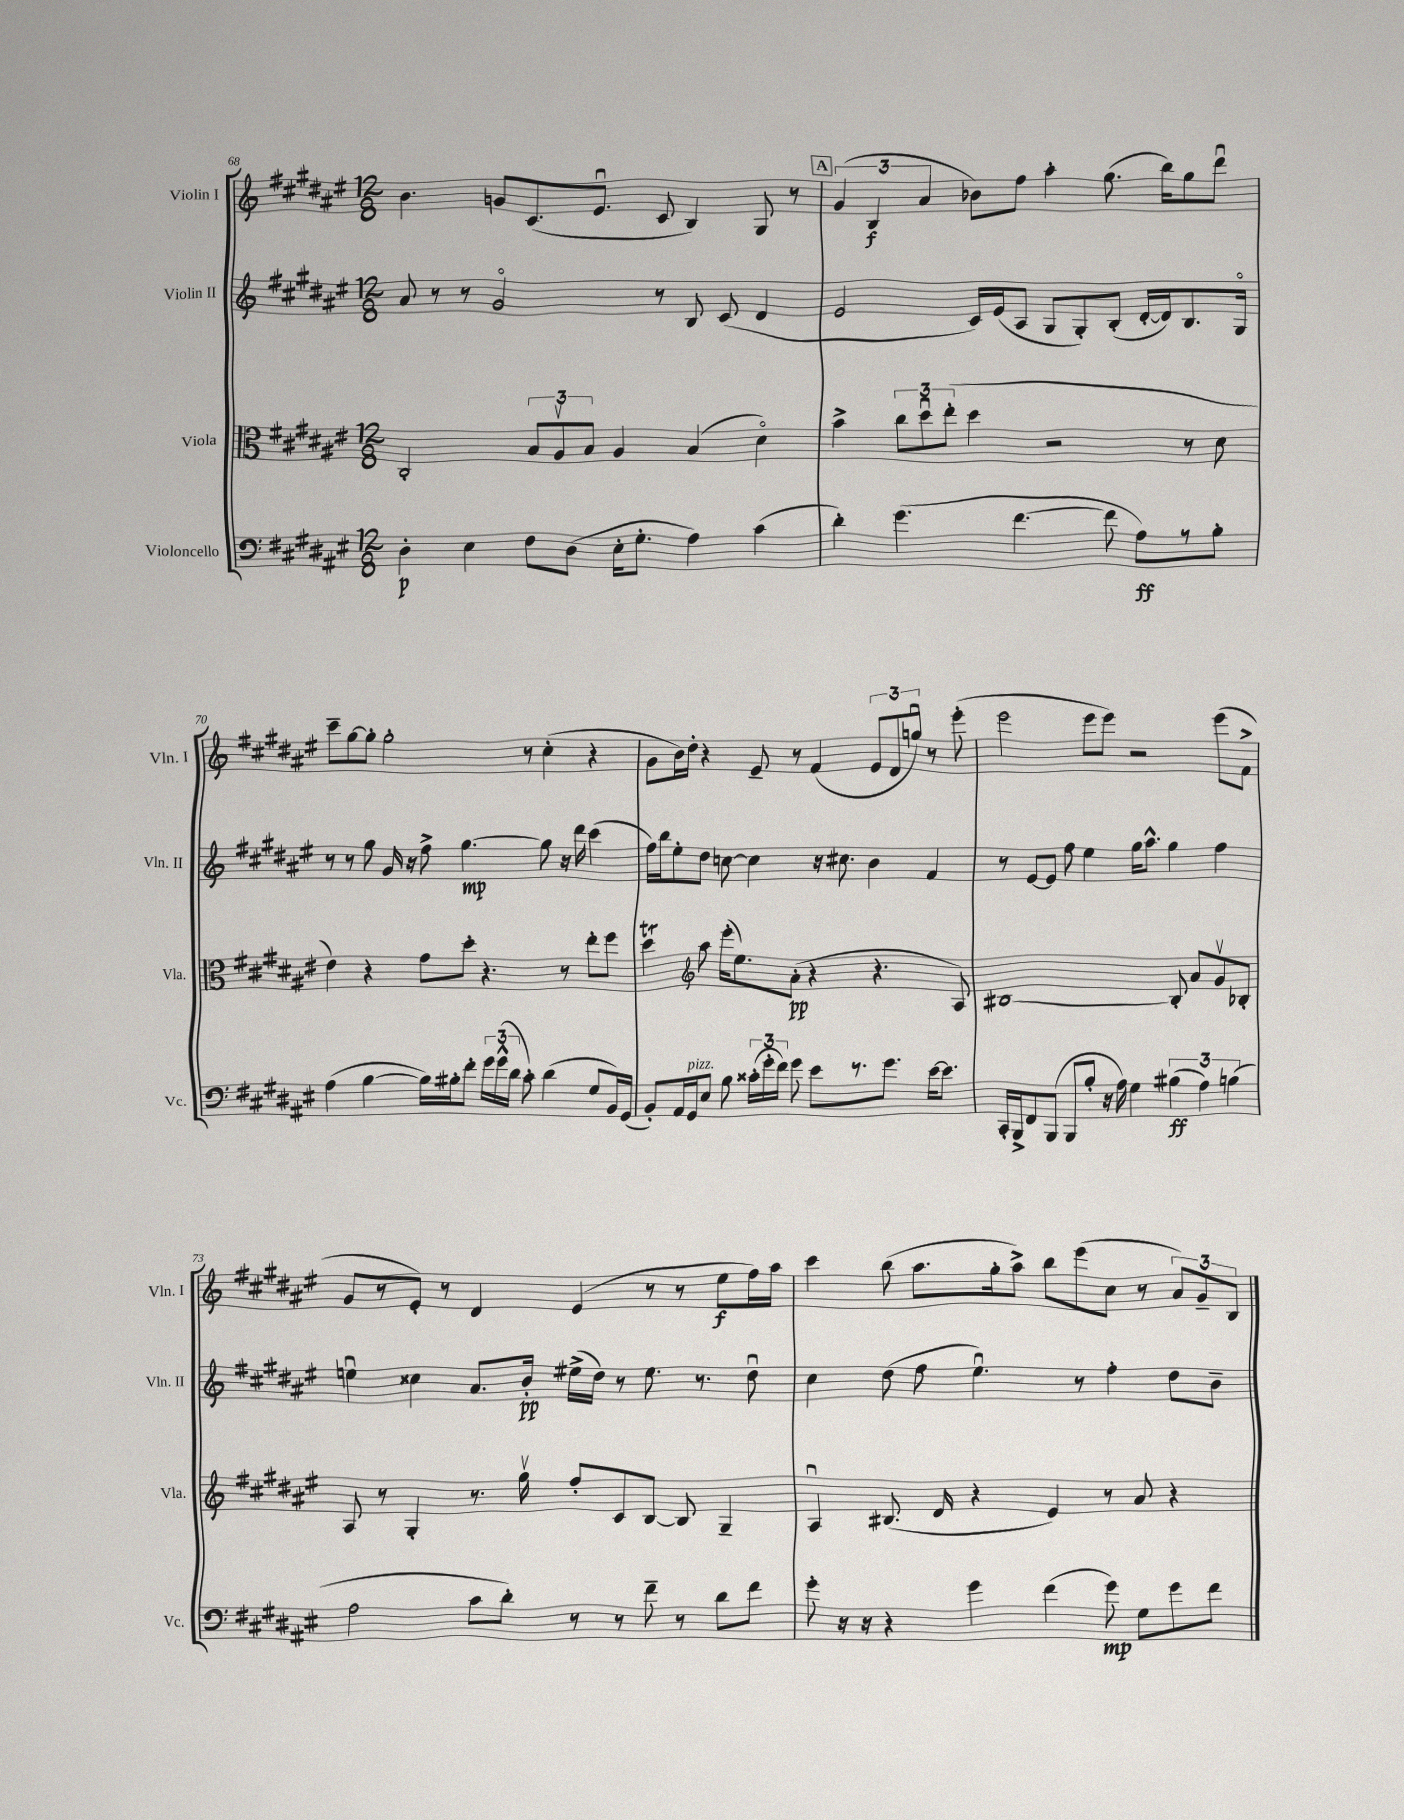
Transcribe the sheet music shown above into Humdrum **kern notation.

**kern	**kern	**kern	**kern
*staff4	*staff3	*staff2	*staff1
*clefF4	*clefC3	*clefG2	*clefG2
*k[f#c#g#d#a#e#]	*k[f#c#g#d#a#e#]	*k[f#c#g#d#a#e#]	*k[f#c#g#d#a#e#]
*M12/8	*M12/8	*M12/8	*M12/8
4D#'	2C#'	8a#	4.b
.	.	8r	.
4E#	.	8r	.
.	.	2g#o	8g
8F#	12B	.	(8.c#
.	12A#v	.	.
(8D#	.	.	.
.	12B	.	.
.	.	.	8.e#u
16E#'	4A#	.	.
8.G#'	.	.	.
.	.	8r	8c#
4A#)	(4B	8B	4B)
.	.	(8c#	.
(4c#	4d#o)	4d#	8G#
.	.	.	8r
=	=	=	=
4d#')	4b^	2e#	(6g#
.	.	.	6B
(4.g#	12cc#	.	.
.	12dd#u	.	6a#
.	(12ee#'	.	.
.	4dd#	16c#)	8b-)
.	.	(16e#	.
[4.f#	.	8A#	8ff#
.	2r	8G#	4aa#'
.	.	8G#')	.
8f#]	.	(8B'	(8.gg#
8A#)	.	[16d#'	.
.	.	16d#])	16bb)
8r	8r	8.B	8gg#
8B'	8d#	.	8ddd#u
.	.	16G#o	.
=	=	=	=
(4A#	4e#)	8r	8ccc#~
.	.	8r	[8gg#
[4B	4r	8gg#	8gg#']
.	.	16g#	2gg#'
.	.	16r	.
16B])	8g#	8ff#^	.
16B#'	.	.	.
8f#'	8dd#'	[4.gg#	.
24g#	4.r	.	.
(24g#^^	.	.	.
24d#	.	.	.
8c#')	.	.	8r
(4d#	.	8gg#]	(4cc#'
.	8r	16r	.
.	.	16ddd#	.
8G#	8ee#'	(4ccc#	4r
16BB)	8ff#	.	.
(16GG#	.	.	.
=	=	=	=
8BB')	4dd#	16ff#)	8g#
.	.	16bb	.
16AA#	.	8ee#'	16b)
16GG#	.	.	16dd#'
*	*clefG2	*	*
8E#	8aa#	8dd#	4r
8B	(16eee#'	[8cc	.
.	8.ee#)	.	.
(24c##'	.	4cc]	8e#~
24g#'	.	.	.
24f#)	.	.	.
8g#	(8a#'	.	8r
8e#	4r	16r	(4f#
.	.	8.cc#	.
8.r	.	.	.
.	4.r	4b	12e#
8.g#	.	.	.
.	.	.	12d#
.	.	.	12ggu)
[16e#	.	4f#	8r
8.e#]	.	.	.
.	8A#)	.	(8eee#'
=	=	=	=
16CC#'	[1B#	8r	2eee#
16BBB^	.	.	.
8FF#	.	[8e#	.
(8BBB	.	8e#]	.
8BBB	.	8ff#	.
8B'	.	4ee#	8eee#
16r	.	.	8eee#)
16A#)	.	.	.
4G#	.	16gg#	2r
.	.	8.aa#^^	.
(6B#	8B#']	4gg#	.
.	8a#	.	.
6A#)	.	.	.
.	8g#v	4ff#	(8eee#
(6B	.	.	.
.	8B-'	.	8f#^
=	=	=	=
2A#	8A#	4eeu	8g#
.	8r	.	8r
.	4G#'	4cc##	8e#')
.	.	.	8r
8c#	8.r	8.a#	4d#
8d#')	.	.	.
.	16gg#v	16b'	.
8r	8ff#'	(16ee#^	(4e#
.	.	16dd#)	.
8r	8c#	8r	.
8f#~	[8B	8.ee#	8r
8r	8B]	.	8r
.	.	8.r	.
8d#	4G#~	.	8ee#
8f#	.	8dd#u	16ff#)
.	.	.	16aa#
=	=	=	=
8g#'	4A#u	4cc#	4ccc#
16r	.	.	.
16r	.	.	.
4r	(8.B#	(8dd#	(8bb
.	.	8ff#	8.aa#
.	16d#	.	.
4g#	4r	4.ee#u)	.
.	.	.	16gg#'
.	.	.	8aa#^)
(4f#	4e#)	.	8bb
.	.	8r	(8eee#
8g#)	8r	4ff#'	8cc#
8G#	8a#	.	8r
8g#	4r	8dd#	12a#)
.	.	.	12g#~
8f#	.	8b~	.
.	.	.	12B
==	==	==	==
*-	*-	*-	*-
